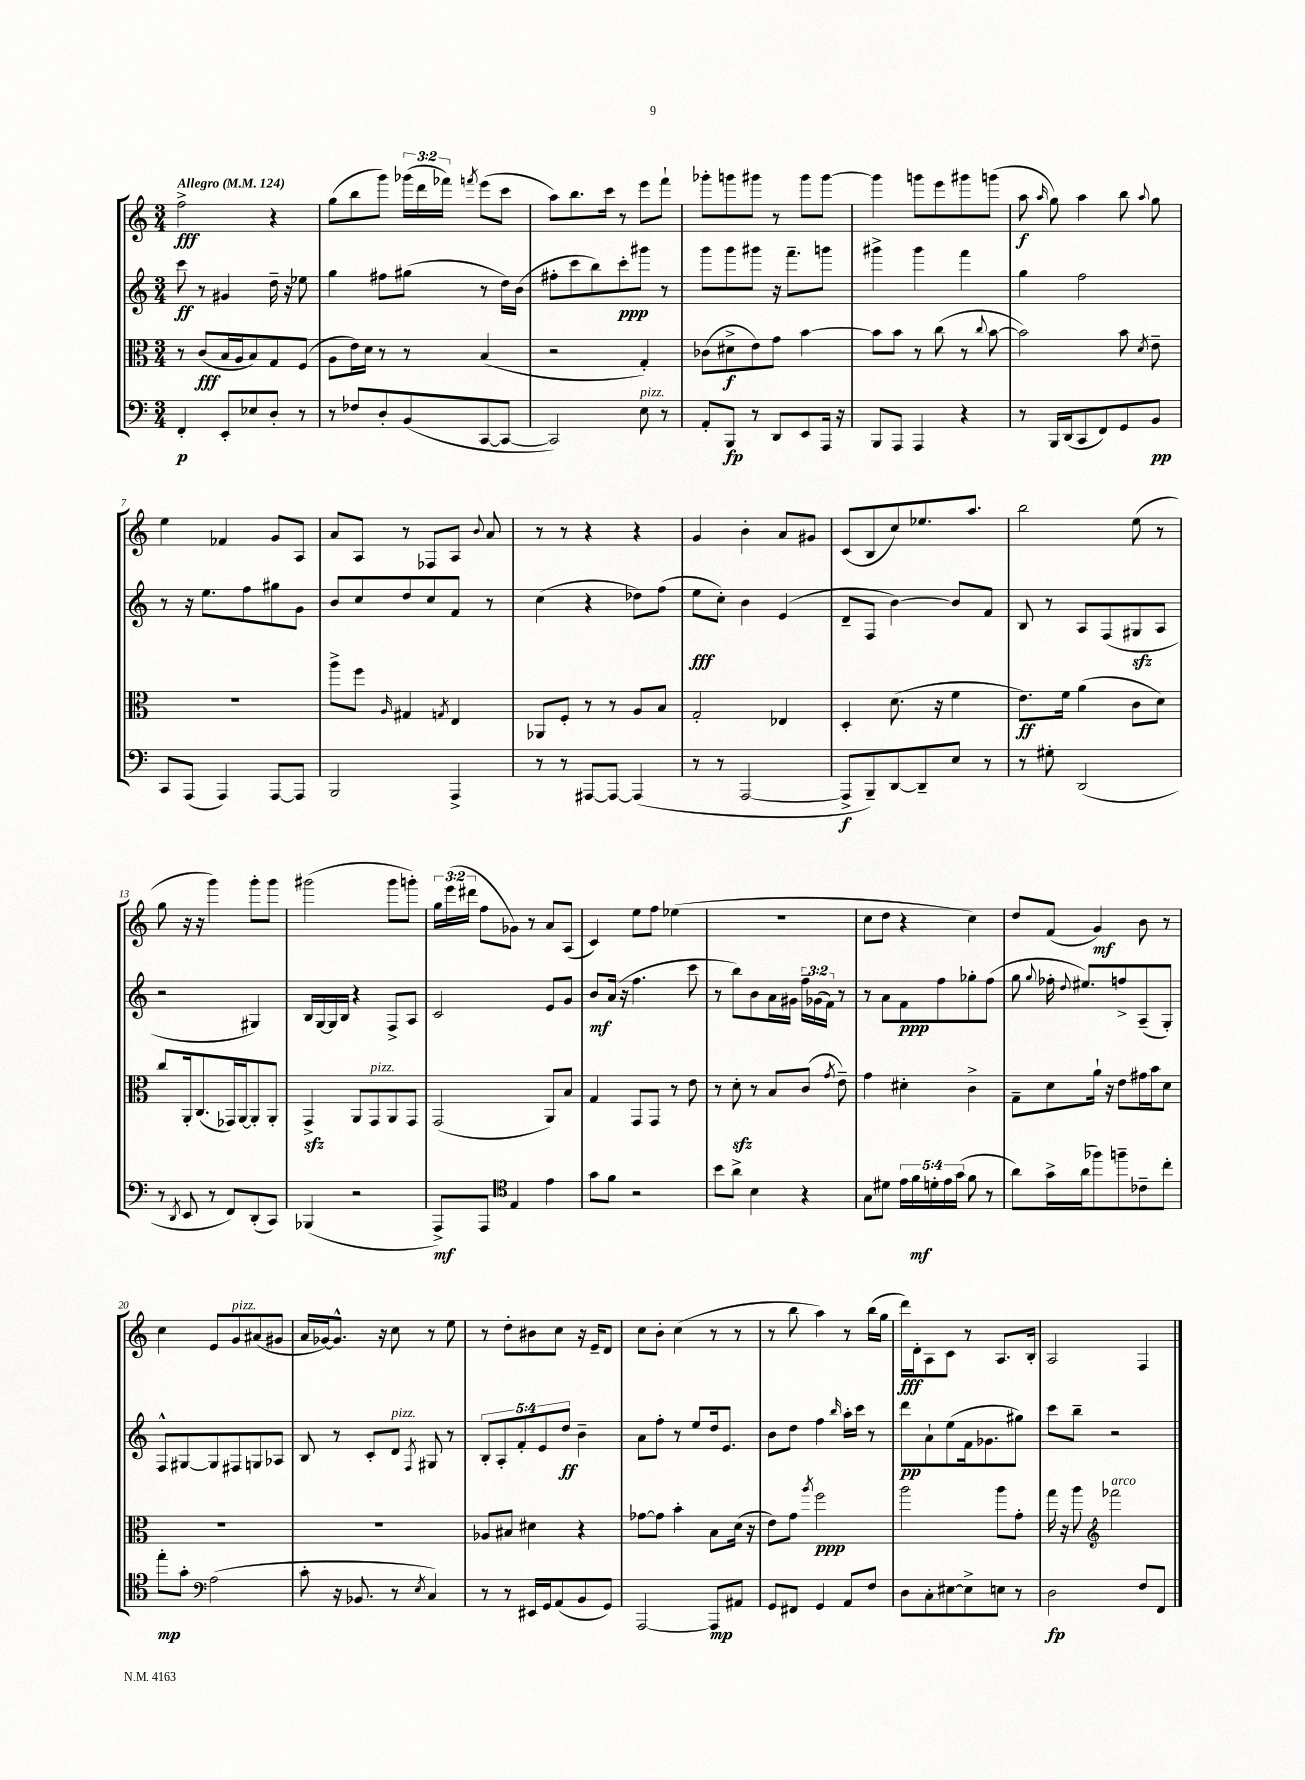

**kern	**kern	**kern	**kern
*staff4	*staff3	*staff2	*staff1
*clefF4	*clefC3	*clefG2	*clefG2
*k[]	*k[]	*k[]	*k[]
*M3/4	*M3/4	*M3/4	*M3/4
*MM124	*MM124	*MM124	*MM124
4FF'/	8r	8ccc\	2ff^\
.	(8c/L	8r	.
8EE'/L	16B/L	4g#/	.
.	16A/J	.	.
8E-/	8B/)	.	.
8D'/J	8G/	16dd~\	4r
.	.	16r	.
8r	(8F/J	8ee-\	.
=	=	=	=
8r	8A\L	4gg\	(8gg\L
8F-/L	16e\L)	.	8bb\
.	16d\JJ	.	.
8D'/	8r	8ff#\L	8ggg\J)
(8BB/	8r	(8gg#\J	(24ggg-\LL
.	.	.	24ddd\
.	.	.	24fff-\JJ)
.	.	.	8qfff/
[8CC/	(4B/	8r	(8eee\L
8CC/_J	.	16dd\LL)	8ccc\J
.	.	(16b\JJ	.
=	=	=	=
2CC/])	2r	8ff#'\L	8aa\L)
.	.	8ccc\	8.bb\
.	.	8bb\)	.
.	.	.	16ccc\Jk
.	.	8ccc'\	8r
8E\	4G'/)	8ggg#\J	8eee\L
8r	.	8r	8fff`\J
=	=	=	=
8AA'/L	(8c-\L	8ggg\L	8ggg-'\L
8BBB/J	8d#^\	8ggg\	8ggg\
8r	8e\)	8ggg#\J	8ggg#\J
8DD/L	8g\J	16r	8r
.	.	8.fff~\L	.
8EE/	[4b\	.	8ggg#\L
16AAA/Jk	.	8ggg\J	[8ggg#\J
16r	.	.	.
=	=	=	=
8BBB/L	8b\]L	4ggg#^\	4ggg#\]
8AAA/J	8b\J	.	.
4AAA/	8r	4ggg#\	8ggg\L
.	(8cc\	.	8eee\
4r	8r	4fff\	8ggg#\
.	8qqcc/	.	.
.	[8b\	.	(8ggg\J
=	=	=	=
8r	2b\])	4gg\	8aa\
.	.	.	16qqaa/
16BBB/LL	.	.	8gg\)
(16DD/J	.	.	.
8CC/	.	2ff\	4aa\
8FF/)	.	.	.
8GG/	8b\	.	8bb\
.	8qd/	.	8qqaa/
8BB/J	8e~\	.	8gg\
=	=	=	=
8CC/L	2.r	8r	4ee\
(8AAA/J	.	16r	.
.	.	8.ee\L	.
4AAA/)	.	.	4f-/
.	.	8ff\	.
[8AAA/L	.	8gg#\	8g/L
8AAA/]J	.	8g\J	8A/J
=	=	=	=
2BBB/	8aa^\L	8b/L	8a/L
.	8ff\J	8cc/	8A/J
.	16qqA/	.	.
.	4G#/	8dd/	8r
.	.	8cc/	8F-/L
.	8qG/	.	.
4AAA^/	4E/	8f/J	8A/J
.	.	.	8qqb/
.	.	8r	8a/
=	=	=	=
8r	8AA-/L	(4cc\	8r
8r	8F'/J	.	8r
[8AAA#/L	8r	4r	4r
8AAA#/_J	8r	.	.
(4AAA#/]	8A/L	8dd-\L)	4r
.	8B/J	(8ff\J	.
=	=	=	=
8r	2G'/	8ee\L	4g/
8r	.	8cc'\J)	.
[2AAA/	.	4b\	4b'\
.	4E-/	(4e/	8a/L
.	.	.	8g#/J
=	=	=	=
8AAA^/]L	4D'/	8d~/L	(8c/L
8BBB~/)	.	8F/J	8B/
[8DD/	(8.d\	[4b\)	8cc/)
8DD~/]	.	.	8.ee-/
.	16r	.	.
8E/J	4f\	8b/]L	.
.	.	.	8.aa/J
8r	.	8f/J	.
=	=	=	=
8r	8.e\L)	8B/	2bb\
8G#'\	.	8r	.
.	16f\Jk	.	.
(2DD/	(4a\	8A/L	.
.	.	(8F/	.
.	8c\L	8G#/	(8ee\
.	8d\J)	8A/J	8r
=	=	=	=
8r	8cc/L	2r	8gg\
8qDD/	.	.	.
8EE/	16AA'/k	.	16r
.	(8.C/	.	16r
8r	.	.	4ggg\)
8FF/L)	16GG-/L)	.	.
.	[16AA/J	.	.
(8DD'/	8AA'/]	4G#/)	8ggg'\L
8CC/J)	8AA'/J	.	8ggg\J
=	=	=	=
(4BBB-/	4GG^/	16B/LL	(2ggg#\
.	.	[16G/	.
.	.	16G/]	.
.	.	16B/JJ	.
2r	8AA/L	4r	.
.	8GG/	.	.
.	8AA/	8F^/L	8ggg#\L
.	8GG/J	8A/J	8ggg'\J)
=	=	=	=
8AAA^/L)	(2GG/	2c/	24gg\LL
.	.	.	(24eee\
.	.	.	24ddd#\JJ
8AAA/J	.	.	8ff\L
*clefC4	*	*	*
4E/	.	.	8g-\J)
.	.	.	8r
4e\	8AA/L)	8e/L	8a/L
.	8B/J	8g/J	(8A/J
=	=	=	=
8g\L	4G/	8b/L	4c/)
8f\J	.	(16a/Jk	.
.	.	16r	.
2r	8GG/L	4.ff\	8ee\L
.	8GG/J	.	8ff\J
.	8r	.	(4ee-\
.	8e\	8ccc\	.
=	=	=	=
8b\L	8r	8r	2.r
8a^\J	8d'\	8bb\L)	.
4B\	8r	8b\	.
.	8B/L	16a\L	.
.	.	16g#\JJ	.
4r	(8c/J	24ff~\LL	.
.	.	(24g-\	.
.	.	24f\JJ)	.
.	8qg/	.	.
.	8e~\)	8r	.
=	=	=	=
8G\L	4g\	8r	8cc\L
8d#\J	.	8a\L	8dd\J
20e\LL	4d#'\	8f\	4r
20f\	.	.	.
20d'\	.	.	.
.	.	8ff\	.
20e\	.	.	.
(20g\JJ	.	.	.
8f\	4c^\	8gg-'\	4cc\)
8r	.	(8ff\J	.
=	=	=	=
8a\L)	8G~\L	8gg\	8dd/L
.	.	8qqgg/	.
16g^\L	8d\	16ff-'\	(8f/J
.	.	8qqdd/	.
(16a\J	.	8.ee#/L)	.
8ff-\)	16a`\Jk	.	4g/)
.	16r	.	.
8ff~\	8e\L	8ff^/	.
8c-~\	16g#\L	(8A~/	8b\
.	16b\J	.	.
8cc'\J	8d\J	8G'/J)	8r
=	=	=	=
8ee'\L	2.r	8F^^/L	4cc\
8g'\J	.	[8G#/	.
*clefF4	*	*	*
(2A\	.	8G#/]	8e/L
.	.	8F#/	8g/
.	.	8G/	(8a#/
.	.	8A-/J	8g#/J
=	=	=	=
8c'\	2.r	8B/	16a/LL
.	.	.	[16g-/J)
16r	.	8r	8.g-^^/]J
8.BB-/	.	.	.
.	.	8c'/L	.
.	.	.	16r
8r	.	8d/J	8cc\
8qE/	.	8qF/	.
4C/)	.	8G#/	8r
.	.	8r	8ee\
=	=	=	=
8r	8A-/L	10B'/L	8r
.	.	10A'/	.
8r	8B#/J	.	8dd'\L
.	.	10f'/	.
16EE#/LL	4d#\	.	8b#\
.	.	10e/	.
16GG/J	.	.	.
(8AA/	.	.	8cc\J
.	.	10dd/J	.
8BB/	4r	4b~\	16r
.	.	.	16e~/LK
8GG/J)	.	.	8d/J
=	=	=	=
[2AAA/	[8g-\L	8a\L	8cc\L
.	8g-\]J	8ff'\J	8b'\J
.	4b'\	8r	(4cc\
.	.	8ee/L	.
8AAA/]L	8B\L	16dd/k	8r
.	.	8.e/J	.
8AA#/J	(16d\Jk	.	8r
.	16r	.	.
=	=	=	=
8GG/L	8e\L)	8b\L	8r
8FF#/J	8g\J	8dd\J	8bb\
.	8qaa/	.	.
4GG/	2ff\	4ff\	4aa\)
.	.	16qqbb/	.
8AA/L	.	16aa'\LL	8r
.	.	16ccc\JJ	.
8F/J	.	8r	(16bb\LL
.	.	.	16gg\JJ
=	=	=	=
8D\L	2aa\	8ddd\L	16ddd\LL)
.	.	.	16d'\J
8C'\	.	8a`\	8A\
[8E#\	.	(8ee\	8c\J
8E#^\]	.	16f\k	8r
.	.	8.g-\	.
8E\J	8aa\L	.	8.A/L
8r	8g'\J	8gg#\J)	.
.	.	.	16B'/Jk
=	=	=	=
2D\	16gg\	8ccc\L	2A/
.	16r	.	.
.	8aa\	8bb~\J	.
*	*clefG2	*	*
.	2fff-\	2r	.
8F/L	.	.	4F/
8FF/J	.	.	.
==	==	==	==
*-	*-	*-	*-
